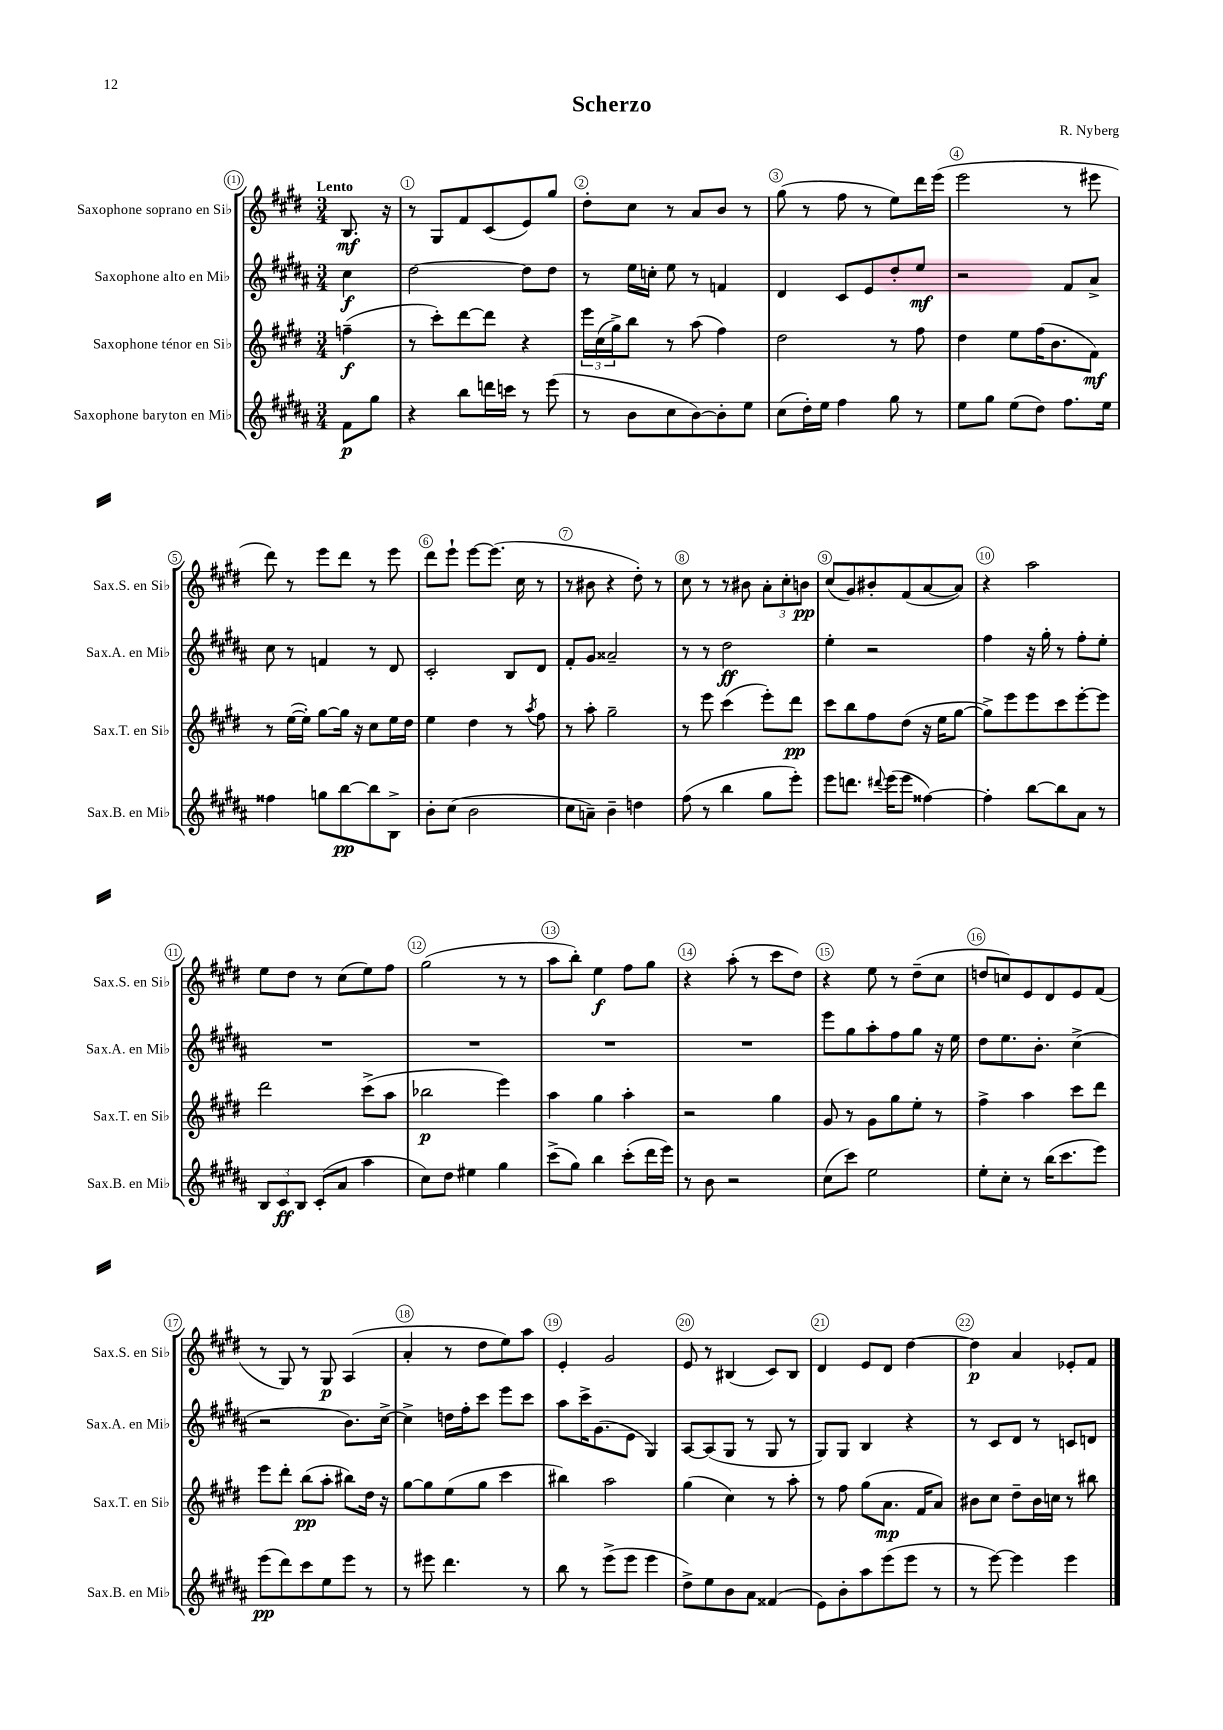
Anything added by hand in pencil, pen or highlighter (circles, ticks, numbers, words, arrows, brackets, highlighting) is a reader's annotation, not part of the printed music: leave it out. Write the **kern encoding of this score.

**kern	**kern	**kern	**kern
*staff4	*staff3	*staff2	*staff1
*clefG2	*clefG2	*clefG2	*clefG2
*k[f#c#g#d#a#]	*k[f#c#g#d#]	*k[f#c#g#d#a#]	*k[f#c#g#d#]
*M3/4	*M3/4	*M3/4	*M3/4
8f#	(4ff~	4cc#	8.B
8gg#	.	.	.
.	.	.	16r
=	=	=	=
4r	8r	[2dd#	8r
.	8ccc#')	.	8G#
8bb	[8ddd#	.	8f#
16ddd	8ddd#]	.	(8c#
16ccc	.	.	.
8r	4r	8dd#]	8e)
(8eee	.	8dd#	8gg#
=	=	=	=
8r	24eee	8r	8dd#'
.	(24cc#	.	.
.	24gg#^)	.	.
8b	8bb	16ee	8cc#
.	.	16cc'	.
8cc#	8r	8ee	8r
[8b)	(8aa	8r	8a
8b']	4ff#)	4f	8b
8ee	.	.	8r
=	=	=	=
(8cc#	2dd#	4d#	(8gg#
16dd#')	.	.	8r
16ee	.	.	.
4ff#	.	8c#	8ff#
.	.	8e	8r
8gg#	8r	8dd#'	8ee)
8r	8ff#	8ee	16ddd#
.	.	.	(16eee
=	=	=	=
8ee	4dd#	2r	2eee
8gg#	.	.	.
(8ee	8ee	.	.
8dd#)	(16ff#	.	.
.	8.b	.	.
8.ff#	.	8f#	8r
.	8f#)	8a#^	8eee#
16ee	.	.	.
=	=	=	=
4ff##	8r	8cc#	8ddd#)
.	([16ee	8r	8r
.	16ee'])	.	.
8gg	[8gg#	4f	8eee
[8bb	16gg#]	.	8ddd#
.	16r	.	.
8bb]	8cc#	8r	8r
8B^	16ee	8d#	8eee
.	16dd#	.	.
=	=	=	=
8b'	4ee	2c#'	8ddd#
(8cc#	.	.	8eee`
2b	4dd#	.	[8eee
.	.	.	(8.eee]
.	8r	8B	.
.	.	.	16cc#
.	8qaa	.	.
.	8ff#	8d#	8r
=	=	=	=
8cc#	8r	8f#'	8r
8a~)	8aa'	8g#	8b#
4b~	2gg#~	2a##~	4r
4dd	.	.	8dd#')
.	.	.	8r
=	=	=	=
(8ff#	8r	8r	8cc#
8r	8eee	8r	8r
4bb	(4ccc#	2dd#	8r
.	.	.	8b#
8gg#	8eee')	.	12a'
.	.	.	12cc#'
8eee')	8ddd#	.	.
.	.	.	12b
=	=	=	=
8eee	8ccc#	4ee'	(8cc#
8.ddd	8bb	.	8g#)
.	8ff#	2r	8b#'
8qqddd#	.	.	.
(16eee	.	.	.
8eee	(8dd#	.	(8f#
[4ff##)	16r	.	[8a
.	16ee	.	.
.	[8gg#	.	8a])
=	=	=	=
4ff##']	8gg#^])	4ff#	4r
.	8eee	.	.
[8bb	8eee	16r	2aa
.	.	16gg#'	.
8bb]	8ccc#	8r	.
8a#	[8eee'	8ff#'	.
8r	8eee]	8ee'	.
=	=	=	=
12B	2ddd#	2.r	8ee
12c#	.	.	.
.	.	.	8dd#
12B	.	.	.
(8c#'	.	.	8r
8a#	.	.	(8cc#
4aa#	(8ccc#^	.	8ee)
.	8aa	.	8ff#
=	=	=	=
8cc#)	2bb-	2.r	(2gg#
8dd#	.	.	.
4ee#	.	.	.
4gg#	4eee)	.	8r
.	.	.	8r
=	=	=	=
(8ccc#^	4aa	2.r	8aa
8gg#)	.	.	8bb')
4bb	4gg#	.	4ee
(8ccc#'	4aa'	.	8ff#
16ddd#	.	.	8gg#
16eee)	.	.	.
=	=	=	=
8r	2r	2.r	4r
8b	.	.	.
2r	.	.	(8aa'
.	.	.	8r
.	4gg#	.	8ccc#
.	.	.	8dd#)
=	=	=	=
(8cc#	8g#	8eee	4r
8ccc#)	8r	8gg#	.
2ee	8g#	8aa#'	8ee
.	8gg#	8ff#	8r
.	8ee'	8gg#	(8dd#~
.	8r	16r	8cc#
.	.	16ee	.
=	=	=	=
8ee'	4ff#^	8dd#	8dd
8cc#'	.	8.ee	8cc)
8r	4aa	.	8e
.	.	8.b'	.
(16bb	.	.	8d#
8.ccc#	.	.	.
.	8ccc#	(4cc#^	8e
8eee)	8ddd#	.	(8f#
=	=	=	=
(8eee	8eee	2r	8r
8ddd#)	8ddd#'	.	8G#)
8ccc#	(8bb	.	8r
8ee	8aa'	.	8G#
8eee	8bb#)	8.b)	(4A
8r	16dd#	.	.
.	16r	[16cc#^	.
=	=	=	=
8r	[8gg#	4cc#^]	4a'
8eee#	8gg#]	.	.
4.ddd#	(8ee	16dd	8r
.	.	16ff#'	.
.	8gg#	8ccc#	8dd#
.	4ccc#	8eee	8ee)
8r	.	8ccc#	8aa
=	=	=	=
8bb	4bb#)	8aa#	4e'
8r	.	16ccc#^	.
.	.	(8.g#	.
(8eee^	2aa	.	2g#
8eee	.	8e	.
4eee	.	4G#)	.
=	=	=	=
8dd#^)	(4gg#	[8A#	8e
8ee	.	(8A#]	8r
8b	4cc#)	8G#	(4B#
8a#	.	8r	.
(4f##	8r	8G#	8c#)
.	8aa'	8r	8B#
=	=	=	=
8e)	8r	8G#)	4d#
8b'	8ff#	8G#	.
8aa#	(8gg#	4B	8e
(8eee	8.a	.	8d#
8eee	.	4r	[4dd#
.	16f#	.	.
8r	8a)	.	.
=	=	=	=
8r	8b#	8r	4dd#]
[8eee)	8cc#	8c#	.
4eee]	8dd#~	8d#	4a
.	16b#	8r	.
.	16cc	.	.
4eee	8r	8c	8e-'
.	8bb#	8d	8f#
==	==	==	==
*-	*-	*-	*-
